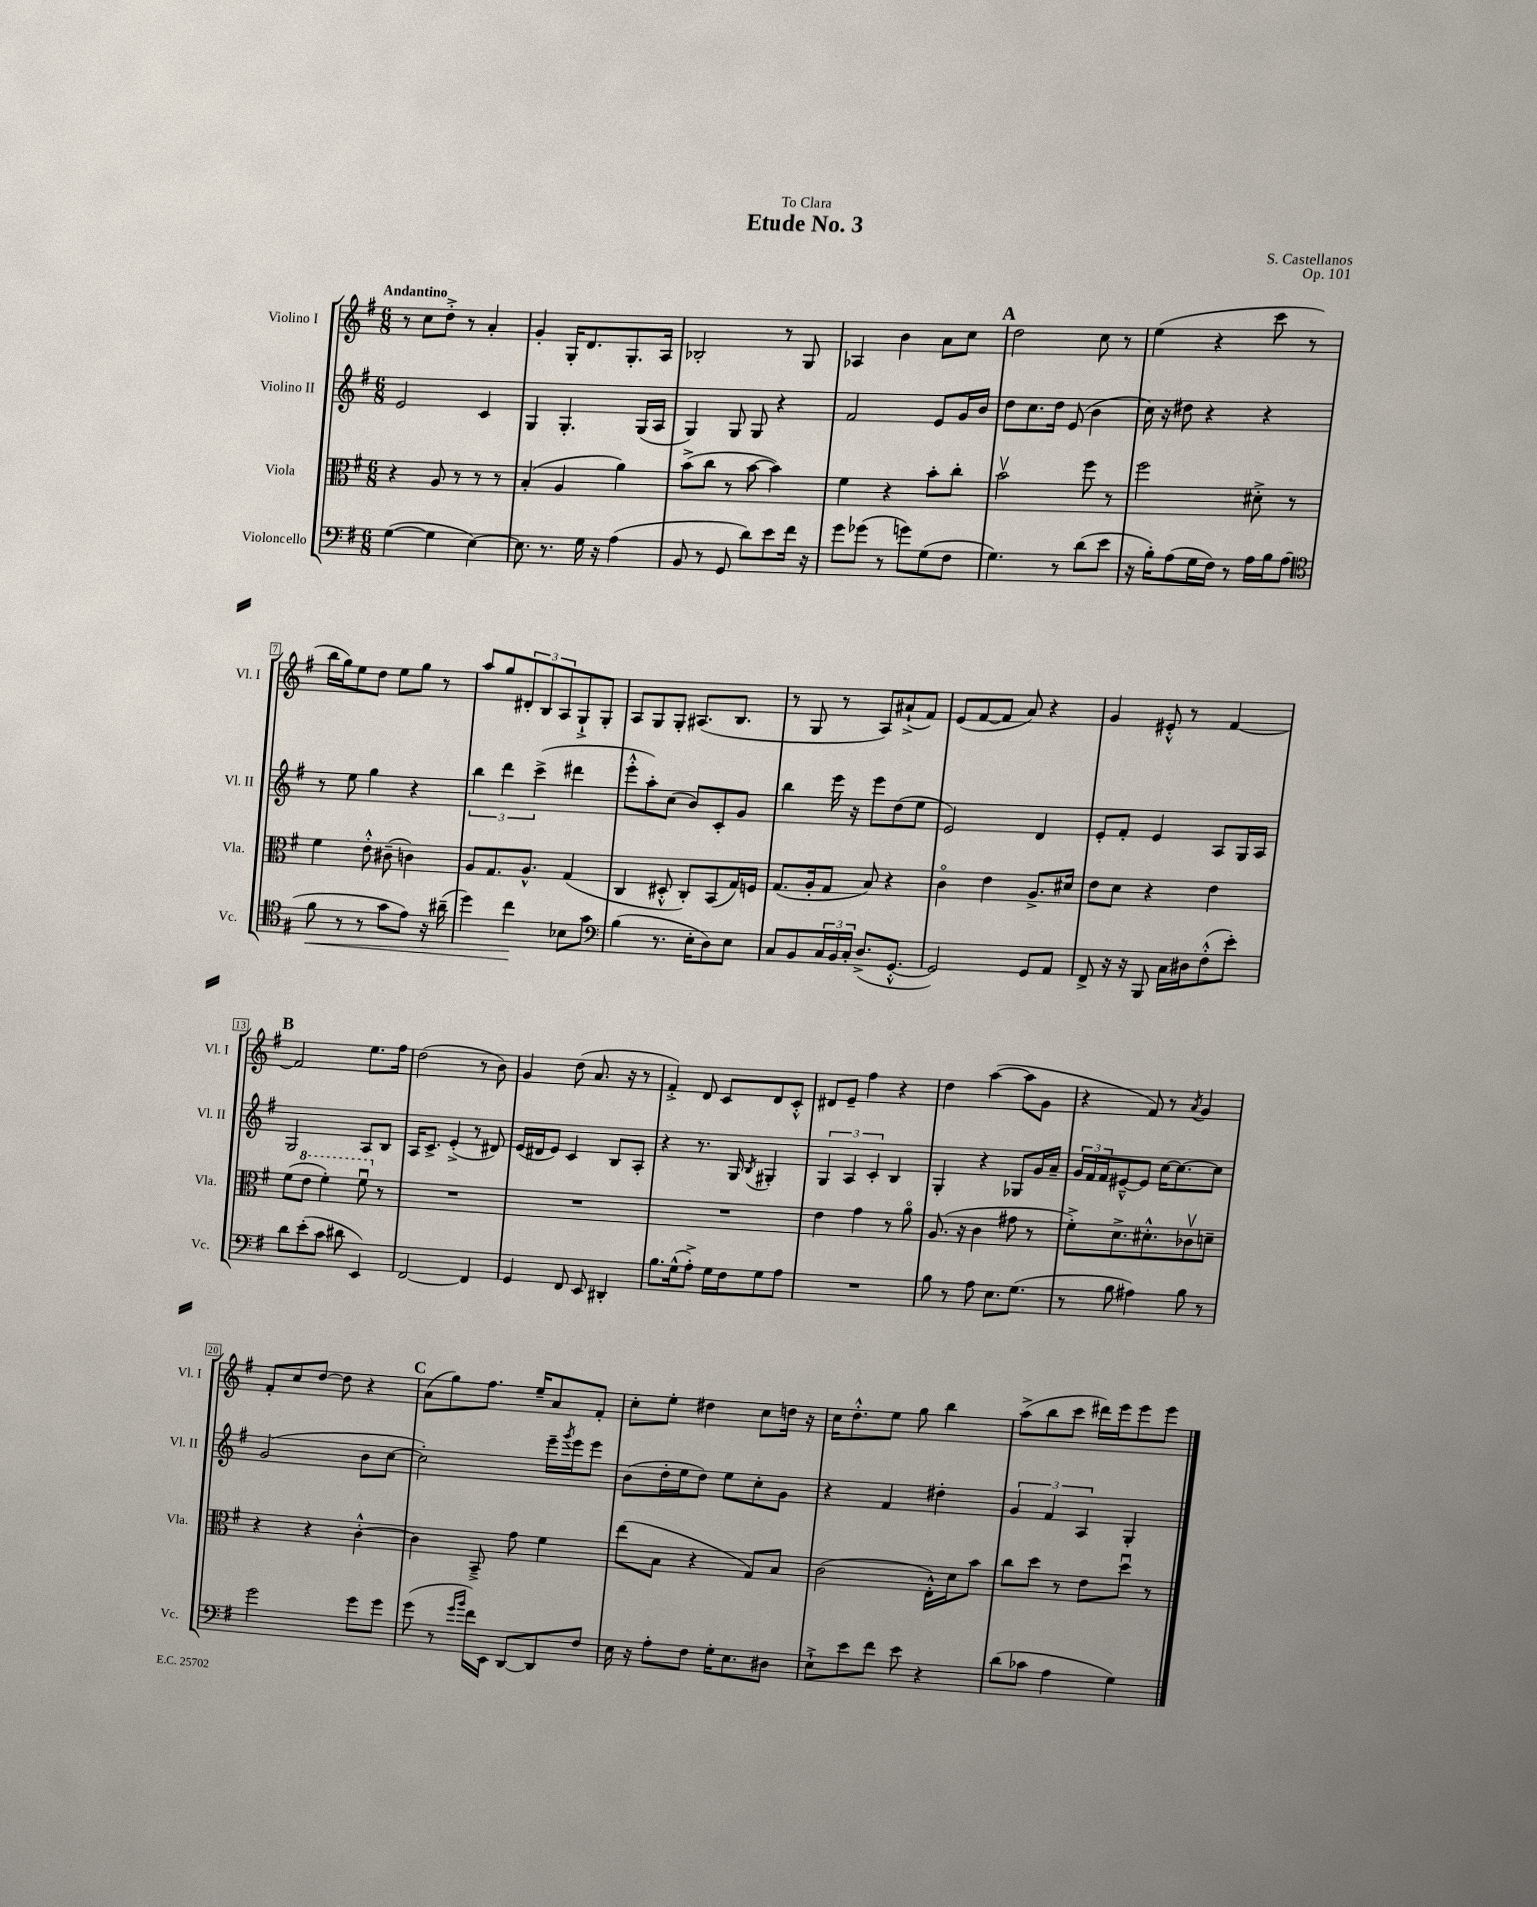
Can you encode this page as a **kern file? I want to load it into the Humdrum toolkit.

**kern	**dynam	**kern	**kern	**kern
*part4	*part4	*part3	*part2	*part1
*staff4	*staff4	*staff3	*staff2	*staff1
*I"Violoncello	*	*I"Viola	*I"Violino II	*I"Violino I
*I'Vc.	*	*I'Vla.	*I'Vl. II	*I'Vl. I
*clefF4	*	*clefC3	*clefG2	*clefG2
*k[f#]	*	*k[f#]	*k[f#]	*k[f#]
*M6/8	*	*M6/8	*M6/8	*M6/8
=1	=1	=1	=1	=1
!	!	!	!	!LO:TX:a:B:t=Andantino
([4G\	.	4r	2e/	8r
.	.	.	.	8cc\L
4G\]	.	8A/	.	8dd'^\J
.	.	8r	.	8r
[4E\)	.	8r	4c/	4a'/
.	.	8r	.	.
=2	=2	=2	=2	=2
8.E\]	.	(4B'/	4G/	4g'/
8.r	.	.	.	.
.	.	4A/	4.G'/	16G'/KL
.	.	.	.	8.d/
16G\	.	.	.	.
16r	.	.	.	.
(4A\	.	4a\)	.	8.G'/
.	.	.	(16G/LL	.
.	.	.	16A/JJ	16A/Jk
=3	=3	=3	=3	=3
8BB/	.	(8b^\L	4G/)	2B-X'/
8r	.	8cc\J	.	.
8GG/	.	8r	8G/	.
8d\L)	.	[8b\	8G/	.
8e\	.	4b\])	4r	8r
16f#\Jk	.	.	.	8G/
16r	.	.	.	.
=4	=4	=4	=4	=4
8g\L	.	4f#\	2f#/	4A-X/
(8g-X\J	.	.	.	.
8r	.	4r	.	4b\
8gn\L)	.	.	.	.
(8G\	.	8b'\L	8e/L	8a\L
8F#\J	.	8cc'\J	16g/L	8cc\J
.	.	.	16b/JJ	.
!!LO:REH:place=s1:t=A
=5	=5	=5	=5	=5
4.G\)	.	2bv\	8dd\L	2dd\
.	.	.	8.cc\	.
.	.	.	16dd\Jk	.
8r	.	.	(8e/	.
(8d\L	.	8ff#\	4b\	8cc\
8e\J	.	8r	.	8r
=6	=6	=6	=6	=6
16r	.	2ff#\	16cc\)	(4ee\
16B'\KL)	.	.	16r	.
(8A\	.	.	8dd#X\	.
16G\L	.	.	4r	4r
16F#\JJ)	.	.	.	.
8r	.	.	.	.
16A\LL	.	8d#X'^\	4r	8ccc\
16B\J	.	.	.	.
(8A\J	.	8r	.	8r
!!LO:LB:g=z
=7	=7	=7	=7	=7
*clefC4	*	*	*	*
!	!LO:HP:b	!	!	!
8f#\	<	4f#\	8r	16bb\LL
.	.	.	.	16gg\J)
8r	.	.	8ee\	8ee\
8r	.	8e'^^\	4gg\	8dd\J
8g\L	.	(8c#X~\	.	8ee\L
8e\J)	.	4cn\)	4r	8gg\J
16r	.	.	.	8r
(16a#X~\	.	.	.	.
=8	=8	=8	=8	=8
4dd\)	.	8A/L	6bb\	8aa/L
.	.	8.G/	.	8gg/
.	.	.	6ddd\	.
4cc\	.	.	.	12d#X'/
.	.	8.A^^/J	.	.
.	.	.	(6ccc^\	12B/
.	.	.	.	12A/
8B-X\L	[	(4G/	4ddd#X\	8G`^/
8g\J	.	.	.	8G'/J
=9	=9	=9	=9	=9
*clefF4	*	*	*	*
(4B\	.	4C/	8eee'^^\L	8A/L
.	.	.	8aa'\)	8G/
8.r	.	8D#X'^^/	(8cc\J	8G'/J
.	.	8C'/L)	8b/L)	(8.A#X/L
16E'\KL	.	.	.	.
8D\)	.	(8BB/	8c'/	.
.	.	.	.	8.B/J
8E\J	.	16G/L)	8g/J	.
.	.	16Fn/JJ	.	.
=10	=10	=10	=10	=10
8C/L	.	(8.G/L	4bb\	8r
8BB/	.	.	.	8G/
.	.	16A'/k	.	.
24C/L	.	8G/J	16eee\	8r
24BB/	.	.	.	.
.	.	.	16r	.
24C'/JJ	.	.	.	.
(8.D^/L	.	8B/)	8eee\L	8A/L)
.	.	4r	(8dd\	(8a#X`^/
[8.GG'^^/J	.	.	.	.
.	.	.	8ee\J	8f#/J)
=11	=11	=11	=11	=11
2GG/])	.	4c\	2e/)	(8e/L
.	.	.	.	[8f#/
.	.	4e\	.	8f#/J]
.	.	.	.	8a/)
8GG/L	.	8.A^/L	4d/	4r
8AA/J	.	.	.	.
.	.	16d#X/Jk	.	.
=12	=12	=12	=12	=12
8FF#^/	.	8e\L	8e'/L	4g/
16r	.	8d\J	8f#'/J	.
16r	.	.	.	.
8BBB/	.	4r	4e/	8e#X'^^/
16C\LL	.	.	.	8r
16D#X\J	.	.	.	.
(8F#'^^\	.	4e\	8A/L	[4f#/
8e'\J)	.	.	16G/L	.
.	.	.	16A/JJ	.
!!LO:LB:g=z
!!LO:REH:place=s1:t=B
=13	=13	=13	=13	=13
8d\L	.	(8f#\L	2G/	2f#/]
*	*	*8va	*	*
(8e'\	.	8ee\J	.	.
8c\J	.	4ff#'\)	.	.
8d#X\	.	.	.	.
4EE/)	.	8ff#u\	8A/L	8.ee\L
*	*	*X8va	*	*
.	.	8r	8B/J	.
.	.	.	.	16ff#\Jk
=14	=14	=14	=14	=14
[2FF#/	.	2.r	16A/KL	(2dd\
.	.	.	8.c^/J	.
.	.	.	(4e'^/	.
4FF#/]	.	.	8r	8r
.	.	.	8d#X/)	8b\)
=15	=15	=15	=15	=15
4GG/	.	2.r	(16e/LL	4g/
.	.	.	16d#X/J	.
.	.	.	8e/J)	.
8FF#/	.	.	4c/	(8dd\
8EE/	.	.	.	8.a/
4DD#X'/	.	.	8B/L	.
.	.	.	.	16r
.	.	.	8A'/J	8r
=16	=16	=16	=16	=16
8.B\L	.	2.r	4r	4f#'^/)
(16G^^\k	.	.	.	.
8A'^\J)	.	.	8.r	8d/
16G\LL	.	.	.	8c/L
16F#\J	.	.	16G/	.
.	.	.	8qB/	.
8G\	.	.	4G#X'/	8d/
8A\J	.	.	.	8c'^^/J
=17	=17	=17	=17	=17
2.r	.	4e\	6G/	8d#X/L
.	.	.	.	8e~/J
.	.	.	6A/	.
.	.	4g\	.	4ff#\
.	.	.	6c'/	.
.	.	8r	4B/	4r
.	.	8a\	.	.
=18	=18	=18	=18	=18
8B\	.	(8.A/	4G'/	4dd\
8r	.	.	.	.
.	.	16r	.	.
8A\	.	4c\	4r	([4aa\
8.E\L	.	.	.	.
.	.	8g#X\	8G-X/L	8aa\L]
(8.G\J	.	.	.	.
.	.	8r	16g/L	8g\J
.	.	.	16a~/JJ	.
=19	=19	=19	=19	=19
8r	.	8f#'^\L)	24g/LL	4r
.	.	.	24f#/	.
.	.	.	24f#/J	.
8B\	.	8.d^\	[8e#X~^^/	.
4A#X\)	.	.	8e#/J]	8f#/)
.	.	8.d#X'^^\	.	.
.	.	.	[16cc\KL	8r
.	.	.	8.cc\_	.
.	.	.	.	8qa/
8B\	.	8c-Xv\	.	4g/
8r	.	8dn~\J	8cc\J]	.
!!LO:LB:g=z
=20	=20	=20	=20	=20
2g\	.	4r	(2g/	8f#'/L
.	.	.	.	8cc/
.	.	4r	.	[8dd/J
.	.	.	.	8dd\]
8g\L	.	[4c'^^\	8b\L	4r
8g\J	.	.	[8cc\J	.
!!LO:REH:place=s1:t=C
=21	=21	=21	=21	=21
(8g\	.	4c\]	2cc'\])	(8a\L
8r	.	.	.	8gg\)
16qqg/LL	.	.	.	.
16qqb/JJ	.	.	.	.
16f#\LL)	.	8BB~^/	.	8.ff#\J
16EE\JJ	.	.	.	.
[8DD/L	.	8g\	.	.
.	.	.	.	16ee~/KL
8DD/]	.	4f#\	16eee~\LL	8a/
.	.	.	8qggg/	.
.	.	.	16eee\J	.
8F#/J	.	.	8eee\J	8f#'/J
=22	=22	=22	=22	=22
16E\	.	(8ee\L	(8b\L	8cc'\L
16r	.	.	.	.
8A'\L	.	8B\J	16dd'\L	8ee'\J
.	.	.	16ee\J	.
8F#\J	.	4r	8dd\J)	4dd#X\
16G'\KL	.	.	8ee\L	.
8.E\	.	.	.	.
.	.	8G/L)	8cc'\	8cc\L
8D#X\J	.	8B/J	8g\J	16ddn\Jk
.	.	.	.	16r
=23	=23	=23	=23	=23
8E`^\L	.	(2c\	4r	16cc\KL
.	.	.	.	8.dd'^^\
8e\	.	.	.	.
8f#\J	.	.	4f#/	8ee\J
8e\	.	.	.	8gg\
4r	.	16E'^^\LL)	4dd#X'\	4bb\
.	.	16d\J	.	.
.	.	8b\J	.	.
=24	=24	=24	=24	=24
(8d\L	.	8cc\L	6g/	(8aa^\L
8c-X\J	.	8dd\J	.	8bb\
.	.	.	6f#/	.
4A\	.	8r	.	8ccc\J
.	.	.	6A/	.
.	.	8e\L	.	16ddd#X\LL)
.	.	.	.	16eee\J
4G\)	.	8ddu\J	4G'/	8eee\
.	.	8r	.	8eee\J
==	==	==	==	==
*-	*-	*-	*-	*-
